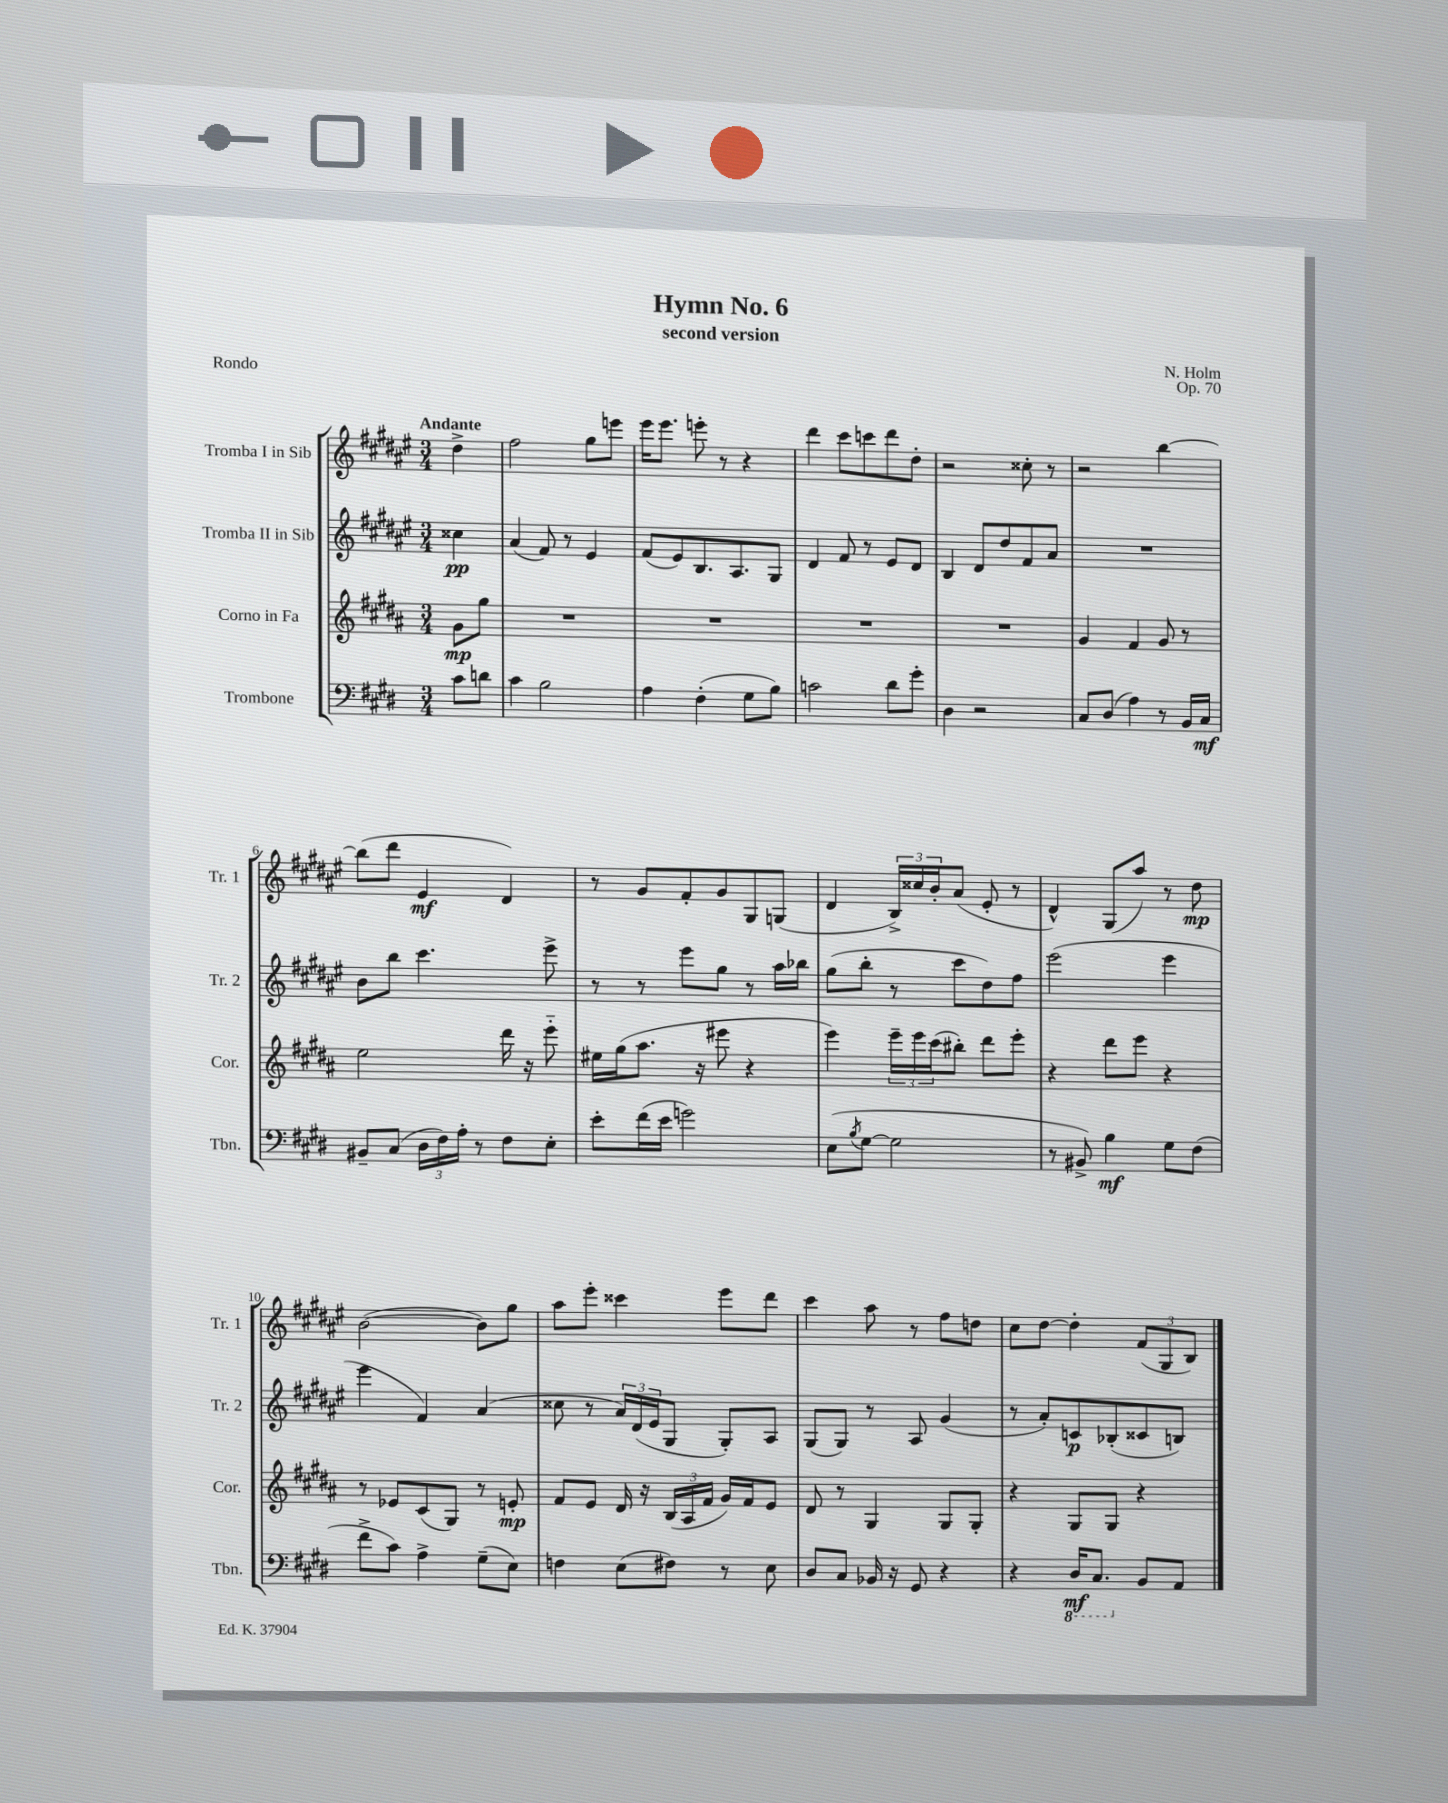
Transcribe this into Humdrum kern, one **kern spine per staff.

**kern	**kern	**kern	**kern
*staff4	*staff3	*staff2	*staff1
*clefF4	*clefG2	*clefG2	*clefG2
*k[f#c#g#d#]	*k[f#c#g#d#a#]	*k[f#c#g#d#a#e#]	*k[f#c#g#d#a#e#]
*M3/4	*M3/4	*M3/4	*M3/4
8c#	8g#	4cc##	4dd#^
8d	8gg#	.	.
=	=	=	=
4c#	2.r	(4a#	2ff#
2B	.	8f#)	.
.	.	8r	.
.	.	4e#	8gg#
.	.	.	8eee
=	=	=	=
4A	2.r	(8f#	16eee#
.	.	.	8.eee#
.	.	8e#)	.
(4F#'	.	8.B	8eee'
.	.	.	8r
.	.	8.A#	.
8G#	.	.	4r
8B)	.	8G#	.
=	=	=	=
2c	2.r	4d#	4ddd#
.	.	8f#	8ccc#
.	.	8r	8ccc
8d#	.	8e#	8ddd#
8g#'	.	8d#	8dd#'
=	=	=	=
4D#	2.r	4B	2r
2r	.	8d#	.
.	.	8dd#	.
.	.	8f#	8cc##'
.	.	8a#	8r
=	=	=	=
8C#	4g#	2.r	2r
(8D#	.	.	.
4A)	4f#	.	.
8r	8g#	.	[4bb
16BB	8r	.	.
16C#	.	.	.
=	=	=	=
8BB#~	2ee	8b	(8bb]
(8C#	.	8bb	8ddd#
24D#	.	4.ccc#	4e#
24F#)	.	.	.
24A'	.	.	.
8r	.	.	.
8F#	16ddd#	.	4d#)
.	16r	.	.
8E'	8eee'~	8eee#^	.
=	=	=	=
8e'	16ee#	8r	8r
.	(16gg#	.	.
(16f#	8.aa#	8r	8g#
16e	.	.	.
2g)	.	8eee#	8f#'
.	16r	.	.
.	8eee#	8gg#	8g#
.	4r	8r	8G#
.	.	16aa#	(8G
.	.	16bb-	.
=	=	=	=
(8E	4eee)	(8gg#	4d#
8qB	.	.	.
[8G#	.	8bb'	.
2G#]	24eee~	8r	24B^)
.	24eee	.	24cc##
.	(24ccc#	.	24b'
.	8bb#')	8ccc#	(8a#
.	8ddd#	8dd#)	8e#'
.	8eee'	8ff#	8r
=	=	=	=
8r	4r	(2eee#	4d#^^)
8BB#^)	.	.	.
4B	8ddd#	.	(8G#
.	8eee	.	8aa#)
8G#	4r	4eee#	8r
(8F#	.	.	8dd#
=	=	=	=
8f#^	8r	4eee#	([2b
8c#)	8e-	.	.
4A^	(8c#	4f#)	.
.	8G#)	.	.
(8G#~	8r	(4a#	8b])
8E)	8e'	.	8gg#
=	=	=	=
4F	8f#	8cc##	8aa#
.	8e	8r	8eee#'
(8E	16d#	24a#)	4ccc##
.	.	(24d#	.
.	16r	.	.
.	.	24e#	.
8F#)	(24B	8G#	.
.	24A#	.	.
.	24f#	.	.
8r	16g#)	8G#')	8eee#
.	16f#	.	.
8E	8e	8A#	8ddd#
=	=	=	=
8D#	8d#	(8G#	4ccc#
8C#	8r	8G#)	.
16BB-	4G#	8r	8aa#
16r	.	.	.
8GG#	.	8A#	8r
4r	8G#	(4g#	8ff#
.	8G#'	.	8dd
=	=	=	=
4r	4r	8r	8cc#
.	.	8a#')	[8dd#
16DD#	8G#	8c	4dd#']
8.CC#	.	.	.
.	8G#	(8B-'	.
8BB	4r	8c##	(12f#
.	.	.	12G#
8AA	.	8B)	.
.	.	.	12B)
==	==	==	==
*-	*-	*-	*-
